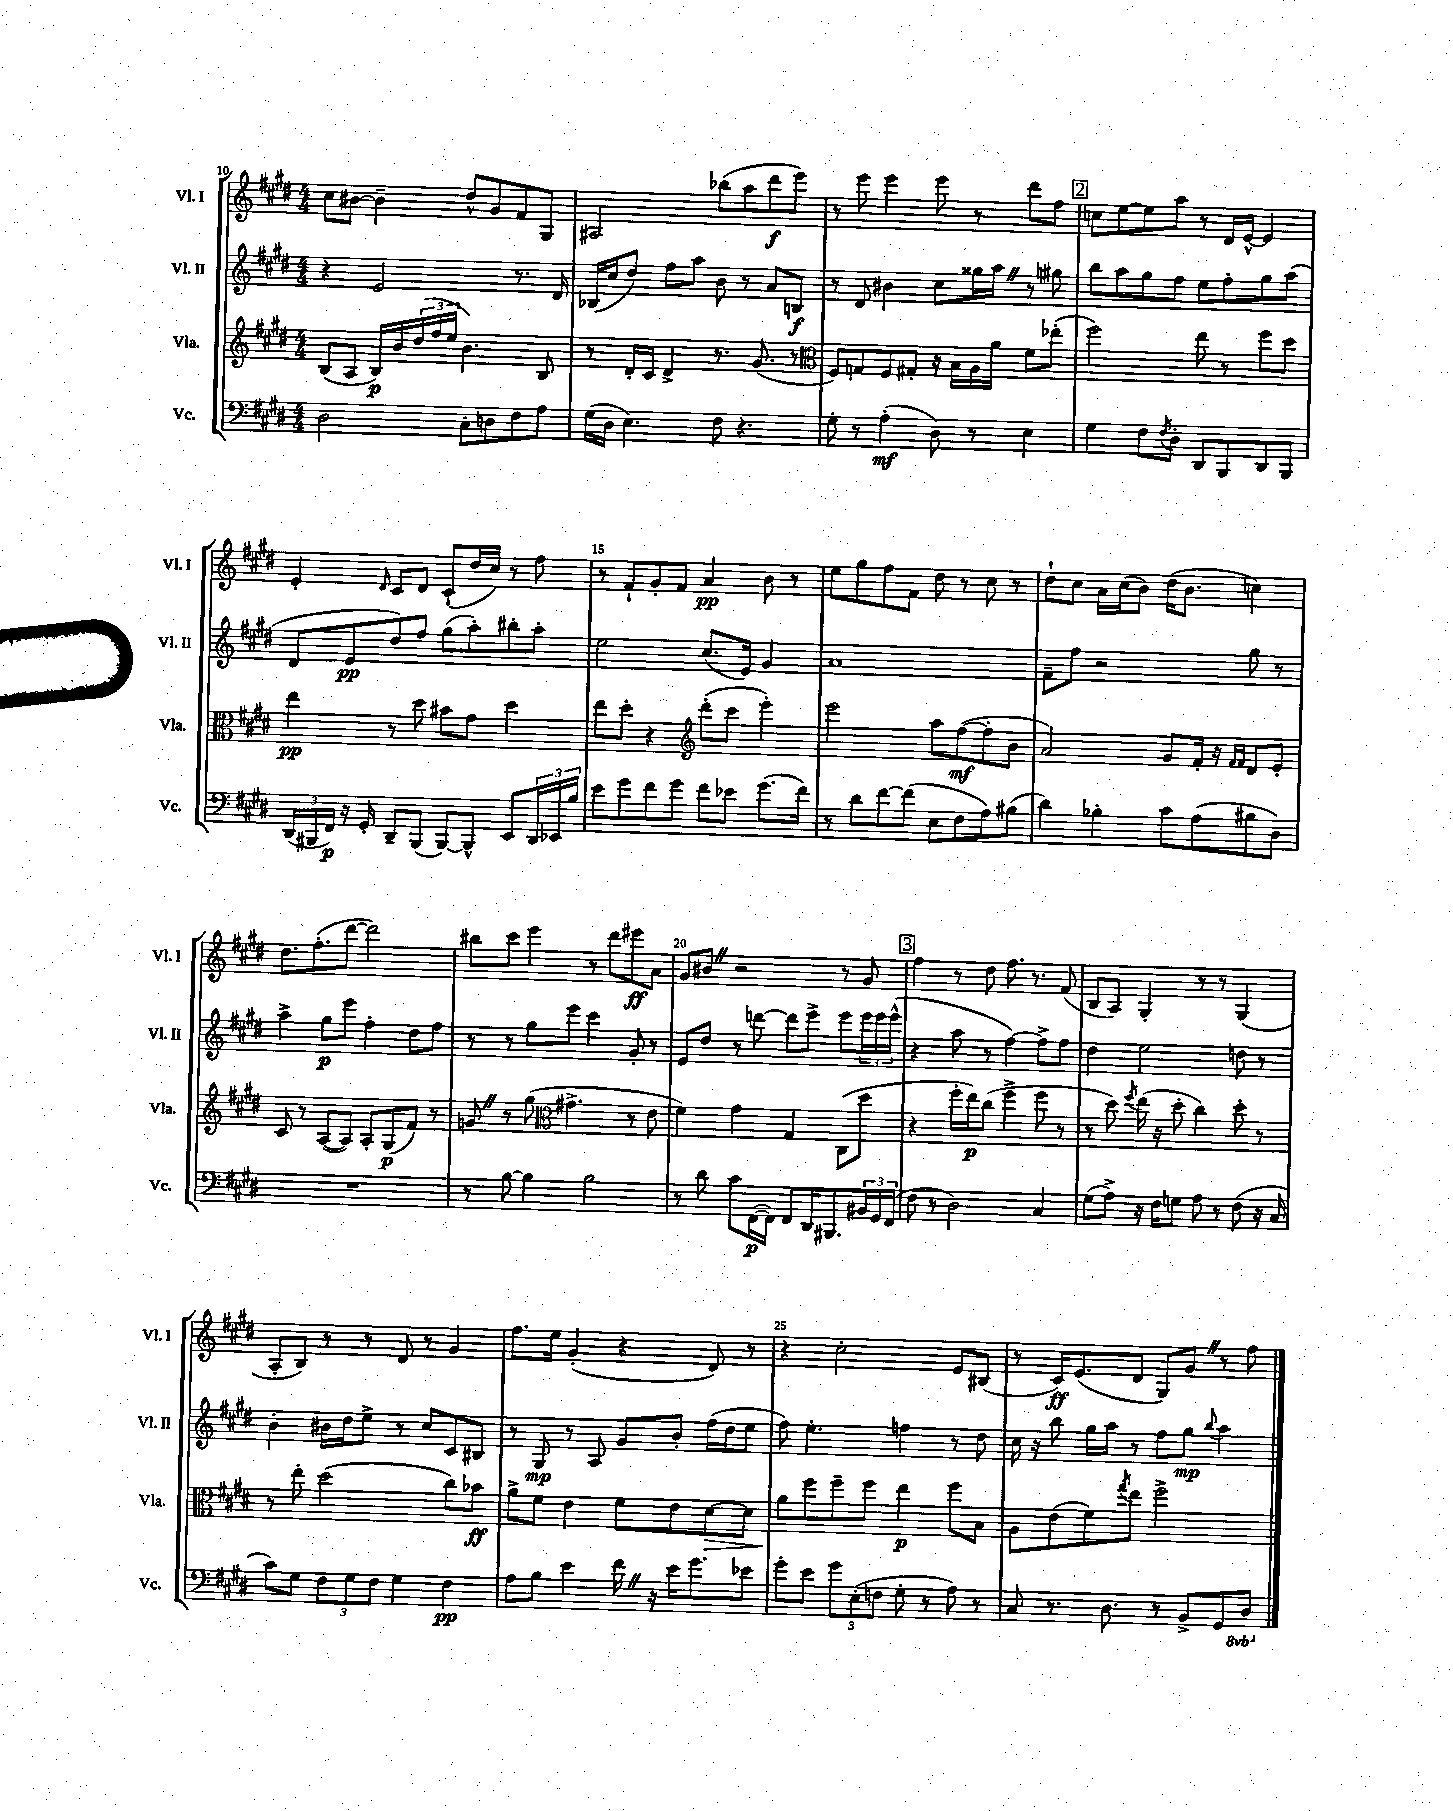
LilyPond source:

<<
\new StaffGroup <<
\new Staff = "s0" \with { instrumentName = "Vl. I" shortInstrumentName = "Vl. I" } {
    \clef treble \key e \major \numericTimeSignature \time 4/4
    cis''8 bis'8~ bis'4-- dis''8-^ gis'8 fis'8 gis8 |
    ais2 bes''8( a''8 dis'''8\f e'''8) |
    r8 e'''8 e'''4 e'''8 r8 dis'''8 fis''8 |
    \mark \markup { \box "2" } c''8 e''8~ e''8 a''8 r8 dis'16 e'16~-^ e'4 |
    e'4-. \grace { dis'16 } cis'8 dis'8 cis'8-!( dis''16 cis''16) r8 fis''8 |
    r8 fis'8-! gis'8-. fis'8 a'4\pp b'8 r8 |
    e''8 gis''8 fis''8 fis'8 dis''8 r8 cis''8 r8 |
    dis''8-! cis''8 a'16 cis''16( b'8) dis''16( b'8. c''4) |
    dis''8. fis''8.-.( dis'''8~ dis'''2) |
    bis''8 cis'''8 e'''4 r8 dis'''8 eis'''8\ff a'8 |
    gis'8 bis'8 \once \override BreathingSign.text = \markup { \musicglyph "scripts.caesura.straight" } \breathe r2 r8 gis'8 |
    \mark \markup { \box "3" } fis''4 r8 dis''8 fis''8. r8. fis'8( |
    b8 a8) gis4-. r8 r8 gis4( |
    a8-. b8) r8 r8 dis'8 r8 gis'4 |
    fis''8. e''16 gis'4-.( r4 dis'8) r8 |
    r4 cis''2-. e'8 bis8( |
    r8 cis'16\ff) e'8.( dis'8 gis8) gis'8 \once \override BreathingSign.text = \markup { \musicglyph "scripts.caesura.straight" } \breathe r8 fis''8 \bar "|." |
}
\new Staff = "s1" \with { instrumentName = "Vl. II" shortInstrumentName = "Vl. II" } {
    \clef treble \key e \major \numericTimeSignature \time 4/4
    r4 e'2 r8. dis'16 |
    bes16( cis''16 dis''8) fis''8 a''8 b'8 r8 a'8 b8\f |
    r8 dis'8 bis'4 cis''8 gisis''16 a''16 \once \override BreathingSign.text = \markup { \musicglyph "scripts.caesura.straight" } \breathe r8 gis''8 |
    \mark \markup { \box "2" } b''8 a''8 gis''8 fis''8 e''8 fis''8-. gis''8 a''8( |
    dis'8 e'8\pp dis''8) fis''8 gis''8( a''8-.) bis''8-. a''8-. |
    e''2 cis''8.( e'16) gis'4 |
    a'1 |
    fis'8-- fis''8 r2 gis''8 r8 |
    a''4-> gis''8\p e'''8 fis''4-. dis''8 fis''8 |
    r8 r8 gis''8 e'''8 cis'''4 gis'8-. r8 |
    e'8 dis''8 r8 d'''8~ d'''8 e'''8-> e'''8 \tuplet 3/2 { e'''16 e'''16 e'''16-^( } |
    \mark \markup { \box "3" } r4 a''8 r8 fis''4~) fis''8-> fis''8 |
    dis''4 e''2 d''8 r8 |
    b'4-. bis'16 dis''16 e''8-> r8 cis''8 cis'8 bis8 |
    r8 gis8\mp r8 a8 gis'8 b'8-. fis''16( dis''16 e''8 |
    fis''8) e''4.-. f''4 r8 dis''8 |
    cis''16 r16 b''8 gis''16 a''16 r8 fis''8 gis''8\mp \appoggiatura { b''8 } a''4 \bar "|." |
}
\new Staff = "s2" \with { instrumentName = "Vla." shortInstrumentName = "Vla." } {
    \clef treble \key e \major \numericTimeSignature \time 4/4
    b8( a8 b16\p) b'16 \tuplet 3/2 { dis''16( fis''16 e''16 } b'4.) b8 |
    r8 dis'16-. cis'16 dis'4-> r8. gis'8.( r8 |
    \clef alto fis8) g8 fis8 gis8-. r16 b16 a16 a'16 fis'8 ees''8-.( |
    \mark \markup { \box "2" } fis''2) e''8 r8 fis''8 dis''8 |
    e''4\pp r8 dis''8 bis'8 gis'8 dis''4 |
    e''8 dis''8-. r4 \clef treble dis'''8-.( cis'''8 e'''4-.) |
    e'''2 a''8 fis''8~\mf( fis''8-. b'8 |
    a'2) gis'8 fis'16-. r16 \grace { fis'16 fis'16 } dis'8 e'8-. |
    cis'8 r8 a8~( a8) a8-. gis8\p( fis'8) r8 |
    g'8 \once \override BreathingSign.text = \markup { \musicglyph "scripts.caesura.straight" } \breathe r8 gis''8( \clef alto gis'4.-> r8 e'8 |
    fis'4) gis'4 gis4 cis8( dis''8 |
    \mark \markup { \box "3" } r4 fis''16-. e''16\p) cis''8( fis''4-> fis''8 r8 |
    r8 dis''8) \acciaccatura { fis''8 } e''16( r16 dis''8-. cis''4) dis''8-. r8 |
    r8 e''8-. dis''2( cis''8) bes'8\ff |
    a'8-> fis'8 e'4 fis'8 e'8 dis'8~\> dis'8 |
    a'8\! fis''8 fis''8-- fis''8 e''4\p fis''8 b8 |
    a8 e'8( fis'8) \acciaccatura { gis''8 } e''8 fis''2-> \bar "|." |
}
\new Staff = "s3" \with { instrumentName = "Vc." shortInstrumentName = "Vc." } {
    \clef bass \key e \major \numericTimeSignature \time 4/4 \set Staff.ottavationMarkups = #ottavation-simple-ordinals
    dis2 cis8-. d8 fis8 a8 |
    gis16( dis16 e4.) fis8 r4. |
    gis8-. r8 a4-.\mf( dis8) r8 e4 |
    \mark \markup { \box "2" } gis4 fis8 \acciaccatura { fis8 } dis8-. dis,8 b,,8 dis,8 b,,8 |
    \tuplet 3/2 { dis,16( bis,,16 fis,16\p) } r16 gis,16-. dis,8-- bis,,8( bis,,8~) bis,,8-^ e,8 \tuplet 3/2 { dis,16 ees,16 b16 } |
    e'8 gis'8 fis'8 gis'8 fis'8 ees'8 gis'8.( fis'16) |
    r8 dis'8 fis'8~ fis'8( e8 fis8 a8) bis8( |
    dis'4) bes4-. cis'8 a8( bis8 dis8) |
    R1 |
    r8 b8~ b4 b2 |
    r8 dis'8 cis'8 fis,16~\p( fis,16) fis,8 dis,16 bis,,8. \tuplet 3/2 { bis,16 gis,16 fis,16( } |
    \mark \markup { \box "3" } fis8 r8 dis2) cis4 |
    gis8( a8->) r16 fis16 g8 a8 r8 fis8( r16 cis16 |
    cis'8) gis8 \tuplet 3/2 { fis8 gis8 fis8 } gis4 fis4\pp |
    a8 b8 e'4 fis'16 \once \override BreathingSign.text = \markup { \musicglyph "scripts.caesura.straight" } \breathe r16 e'16 gis'8. ees'8 |
    gis'8-. e'8 \tuplet 3/2 { gis'8 e8-.( f8 } gis8-. r8 a8) r8 |
    cis8 r8. dis8. r8 b,8-> gis,8 \ottava #-1 dis,8 \ottava #0 \bar "|." |
}
>>
>>
\layout { \context { \Score currentBarNumber = #10 \override BarNumber.break-visibility = ##(#f #t #t) barNumberVisibility = #(every-nth-bar-number-visible 5) } }
